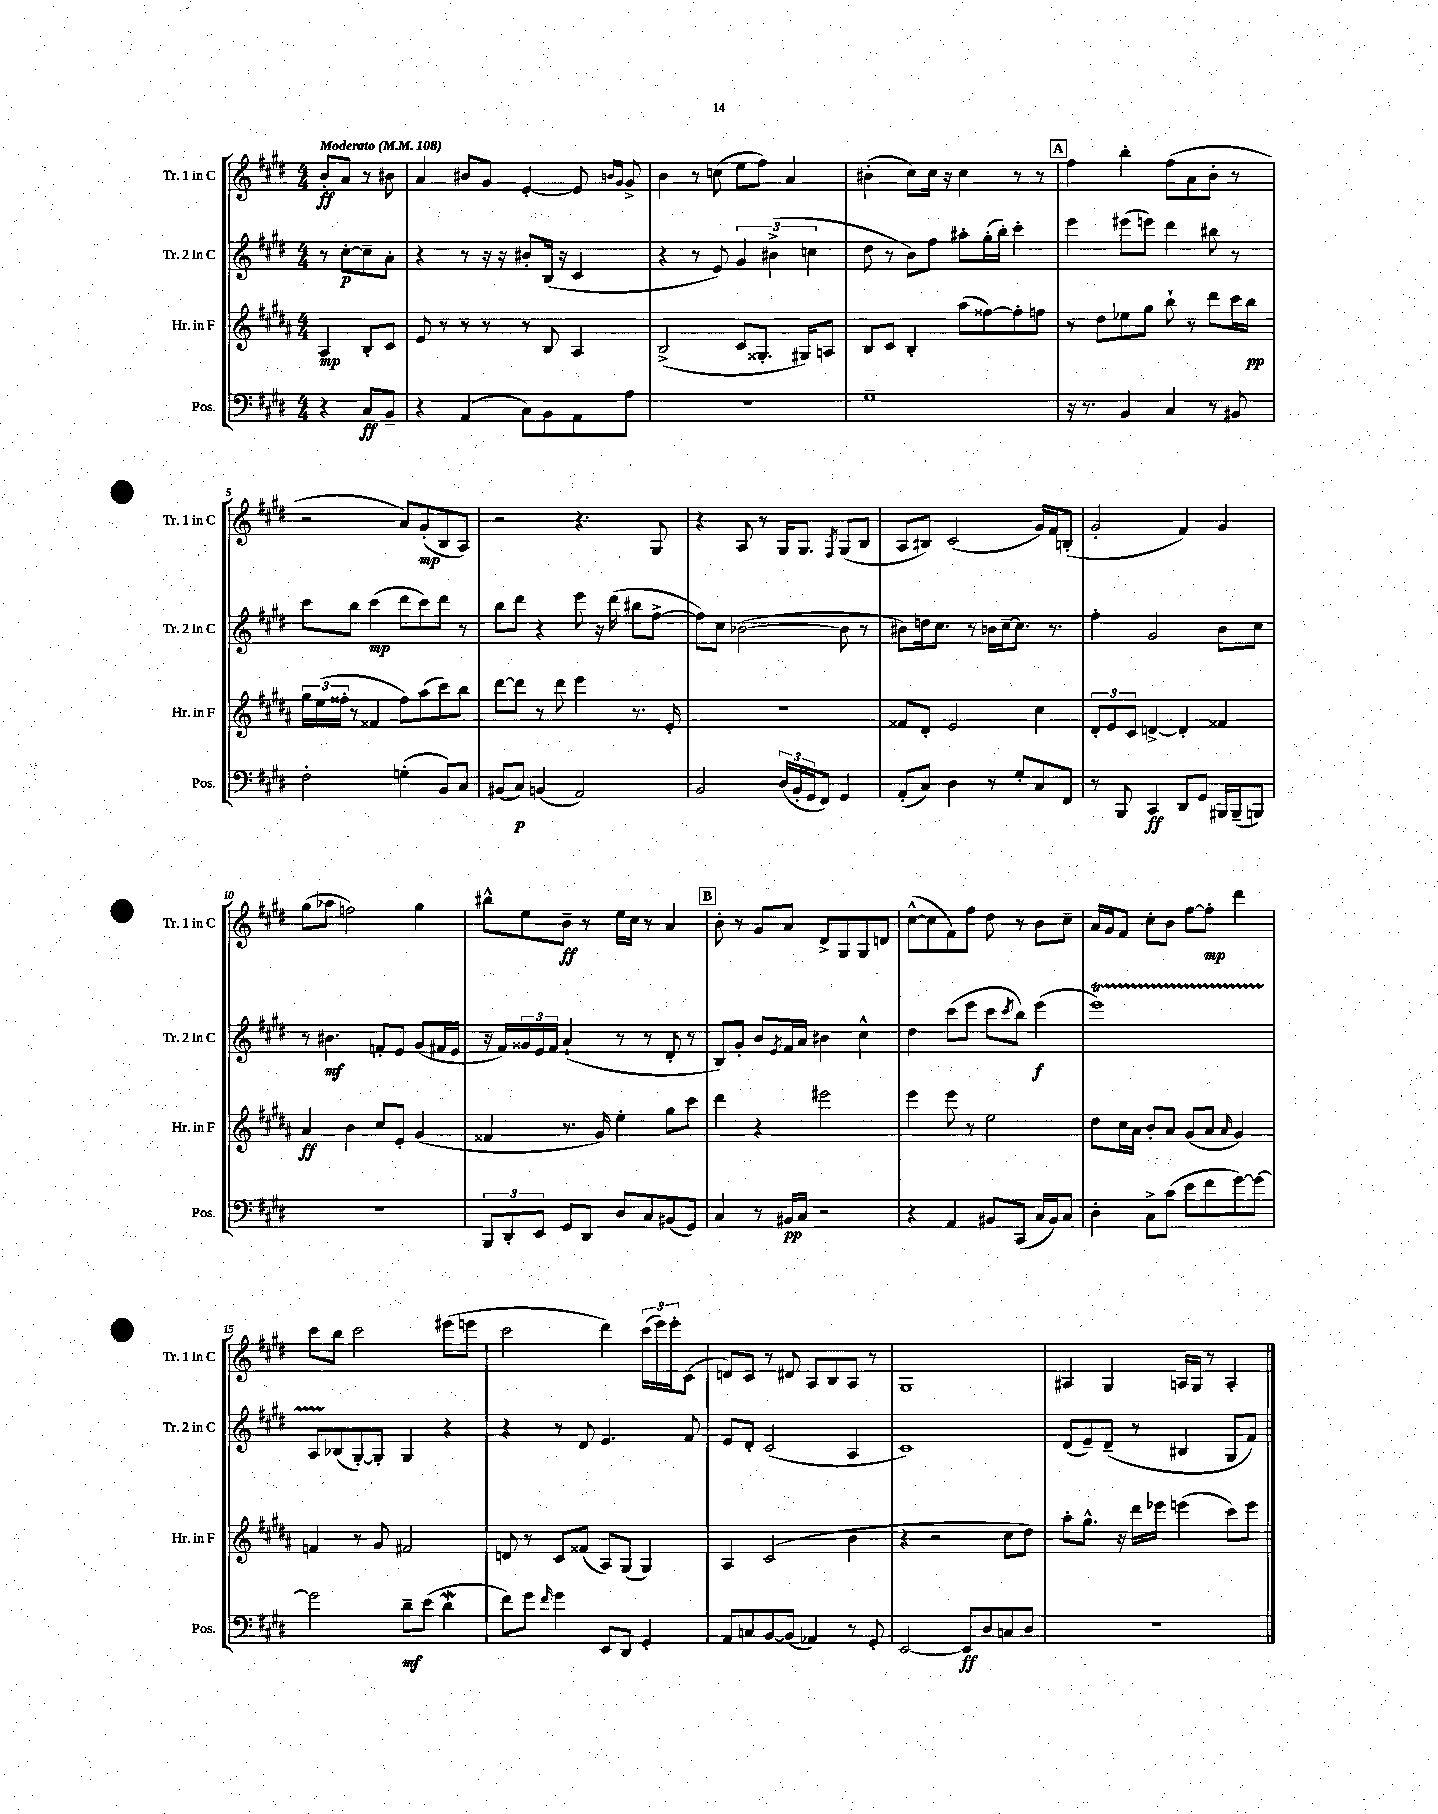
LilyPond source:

<<
\new StaffGroup <<
\new Staff = "s0" \with { instrumentName = "Tr. 1 in C" shortInstrumentName = "Tr. 1 in C" } {
    \clef treble \key e \major \numericTimeSignature \time 4/4 \partial 2 \tempo "Moderato" 4 = 108
    b'8-.\ff a'8 r8 bis'8 |
    a'4 bis'8 gis'8 e'4~-. e'8 \grace { b'16 gis'16 } gis'8-> |
    b'4 r8 c''8( e''8 fis''8) a'4 |
    bis'4-.( cis''8) cis''16 r16 cis''4 r8 r8 |
    \mark \markup { \box "A" } fis''4 b''4-. fis''8( a'8 b'8-. r8 |
    r2 a'8) gis'8-.\mp( b8 a8) |
    r2 r4. gis8 |
    r4 a8 r8 gis16 gis8. \acciaccatura { fis8 } gis8( b8 |
    a8 bis8) cis'2( gis'16) fis'16 b8-.( |
    gis'2-. fis'4) gis'4 |
    gis''8( aes''8 f''2) gis''4 |
    bis''8-^ e''8 b'8--\ff r8 e''16 cis''16 r8 a'4 |
    \mark \markup { \box "B" } b'8-. r8 gis'8 a'8 dis'8-> gis8 gis8 d'8 |
    cis''8~-^( cis''8 fis'8) fis''8 dis''8 r8 b'8 cis''8-- |
    a'16 gis'16 fis'8 cis''8-. b'8 fis''8~ fis''8-.\mp dis'''4 |
    cis'''8 b''8 cis'''2 eis'''8( e'''8 |
    cis'''2 dis'''4) \tuplet 3/2 { cis'''16( e'''16) e'''16-. } cis'8( |
    d'8) cis'8 r8 dis'8 a8 b8 a8 r8 |
    gis1 |
    ais4 gis4 a16 gis16 r8 a4-. \bar "|." |
}
\new Staff = "s1" \with { instrumentName = "Tr. 2 in C" shortInstrumentName = "Tr. 2 in C" } {
    \clef treble \key e \major \numericTimeSignature \time 4/4 \partial 2
    r8 cis''8~-.\p cis''8-- a'8-. |
    r4 r8 r16 r16 bis'8-. b16( r16 cis'4 |
    r4 r8 e'8) \tuplet 3/2 { gis'4 bis'4->( c''4 } |
    dis''8 r8 b'8) fis''8 ais''8-. gis''16-.( b''16-.) cis'''4-. |
    \mark \markup { \box "A" } e'''4 eis'''8( e'''8) dis'''4 bis''8 r8 |
    cis'''8 b''8 cis'''4\mp( dis'''8 cis'''8) dis'''8 r8 |
    b''8 dis'''8 r4 e'''8 r16 dis'''16( bis''8 fis''8~-> |
    fis''8) cis''8 bes'2~( bes'8 r8 |
    bis'8) d''16 cis''8. r8 b'16 cis''16~-- cis''8. r8. |
    fis''4-. gis'2 b'8 cis''8 |
    r8 bis'4.\mf f'8-. e'8 gis'8( fis'16 e'16 |
    r16 fis'16) \tuplet 3/2 { gisis'16 e'16 fis'16 } a'4-!( r8 r8 dis'8-. r8 |
    \mark \markup { \box "B" } b8) gis'8-. b'8 \acciaccatura { e'8 } fis'16 a'16 bis'4 cis''4-^ |
    dis''4 cis'''8( e'''8 cis'''8 \acciaccatura { cis'''8 } b''8) e'''4\f( |
    e'''1\startTrillSpan) |
    a8 bes8\stopTrillSpan( gis8~-.) gis8-. gis4 r4 |
    r4 r8 dis'8 e'4. fis'8 |
    e'8 dis'8-. cis'2( a4 |
    cis'1) |
    dis'8( e'8--) dis'8--( r8 bis4 gis8 fis'8) \bar "|." |
}
\new Staff = "s2" \with { instrumentName = "Hr. in F" shortInstrumentName = "Hr. in F" } {
    \clef treble \key b \major \numericTimeSignature \time 4/4 \partial 2
    ais4\mp b8-. cis'8 |
    e'8 r8 r8 r8 r8 b8 ais4 |
    b2->( cis'8 gisis8.-. gis16) a8 |
    b8 cis'8 b4-. ais''8( fisis''8~) fisis''8-. f''8 |
    \mark \markup { \box "A" } r8 dis''8 ees''8 gis''8 b''8-! r8 dis'''8 cis'''16 b''16\pp |
    \tuplet 3/2 { gis''16 e''16( fisis''16-. } r8 fisis'4 fisis''8) ais''8( cis'''8) b''8 |
    dis'''8~ dis'''8 r8 dis'''8 e'''4 r8. e'16-. |
    r1 |
    fisis'8 dis'8-. e'2 cis''4 |
    \tuplet 3/2 { dis'8-. e'8 cis'8 } d'4~-> d'4-. fisis'4 |
    ais'4\ff b'4 cis''8 e'8-. gis'4( |
    fisis'4 r8. gis'16) e''4-. gis''8 cis'''8 |
    \mark \markup { \box "B" } dis'''4 r4 eis'''2 |
    e'''4 e'''8 r8 e''2 |
    dis''8 cis''16 ais'16 b'8-. ais'8 gis'8( ais'8 \grace { ais'16 } gis'4) |
    f'4 r8 gis'8 fis'2 |
    d'8 r8 cis'8 fisis'8( ais8) gis8( gis4) |
    ais4 cis'2( b'4 |
    r4 r2 cis''8 dis''8) |
    ais''8-. gis''8.-^ r16 dis'''16 ees'''16 e'''4( cis'''8) e'''8 \bar "|." |
}
\new Staff = "s3" \with { instrumentName = "Pos." shortInstrumentName = "Pos." } {
    \clef bass \key e \major \numericTimeSignature \time 4/4 \partial 2
    r4 cis8\ff b,8-- |
    r4 a,4( cis8) b,8 a,8 a8 |
    R1 |
    gis1-- |
    \mark \markup { \box "A" } r16 r8. b,4 cis4 r8 bis,8 |
    fis2-. g4-.( b,8) cis8 |
    bis,8( cis8\p) b,4( a,2) |
    b,2 \tuplet 3/2 { dis16( b,16-. gis,16 } fis,8) gis,4 |
    a,8-.( cis8) dis4 r8 gis8-. cis8 fis,8 |
    r8 b,,8 cis,4\ff dis,8 gis,8 bis,,16 bis,,16--( b,,8) |
    R1 |
    \tuplet 3/2 { b,,8 dis,8-. e,8 } gis,8 dis,8 dis8 cis8 bis,8( gis,8) |
    \mark \markup { \box "B" } cis4 r8 bis,16\pp cis16 r2 |
    r4 a,4 bis,8 cis,8( cis16 bis,16) cis8 |
    dis4-. cis8-> cis'8( e'8 fis'8 gis'8~) gis'8~ |
    gis'2 dis'8--\mf e'8( dis'4\mordent |
    fis'8) gis'8 \grace { fis'16 } gis'4 e,8 dis,8 gis,4-. |
    a,8 c8 b,8~ b,8( aes,4) r8 gis,8-. |
    e,2~ e,8\ff dis8 c8 dis8 |
    R1 \bar "|." |
}
>>
>>
